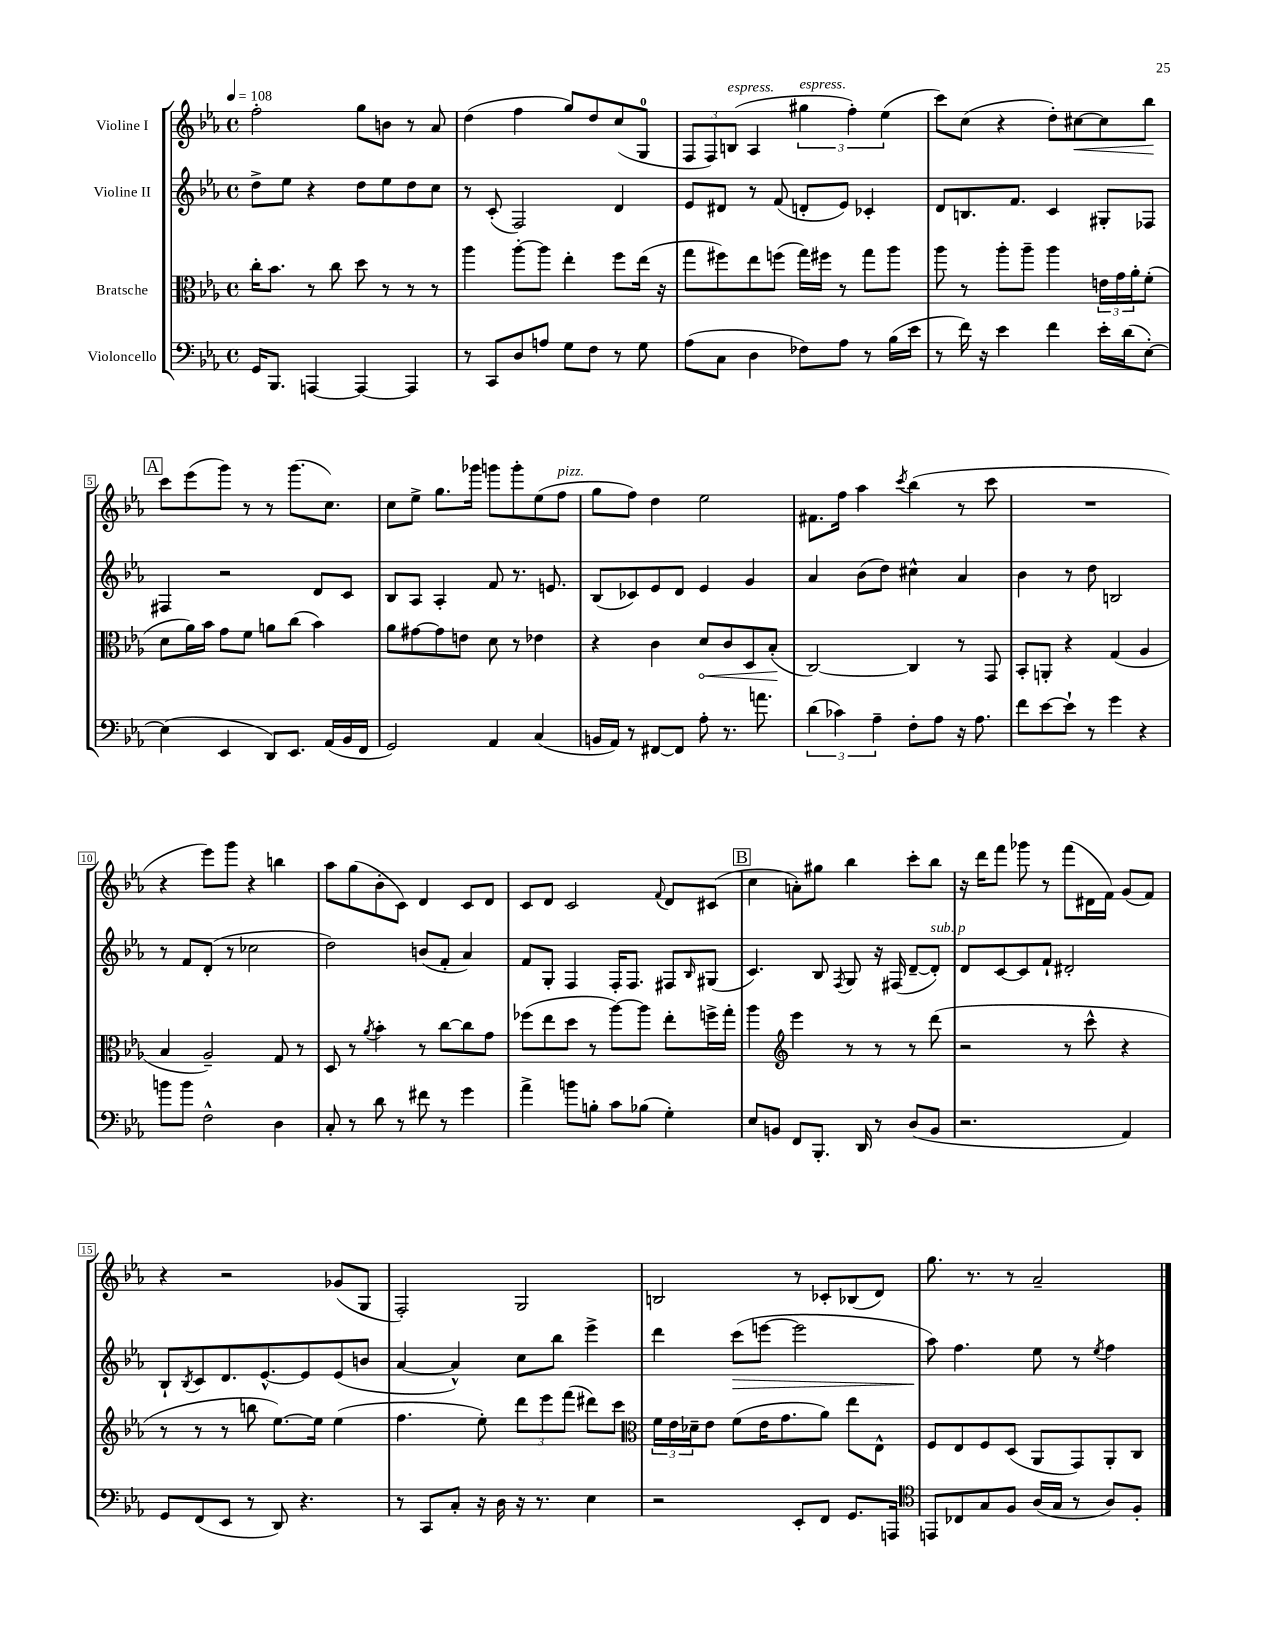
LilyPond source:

<<
\new StaffGroup <<
\new Staff = "s0" \with { instrumentName = "Violine I" } {
    \clef treble \key ees \major \defaultTimeSignature \time 4/4 \tempo 4 = 108
    f''2-. g''8 b'8 r8 aes'8 |
    d''4( f''4 g''8) d''8 c''8( g8-0 |
    \tuplet 3/2 { f8 f8) b8^\markup { \italic "espress." }( } aes4 \tuplet 3/2 { gis''4^\markup { \italic "espress." } f''4-.) ees''4( } |
    c'''8) c''8( r4 d''8-.) cis''8~\< cis''8 bes''8\! |
    \mark \markup { \box "A" } c'''8 ees'''8( g'''8) r8 r8 g'''8.( c''8.) |
    c''8 ees''8-> g''8. ges'''16 g'''8 g'''8-. ees''8( f''8^\markup { \italic "pizz." } |
    g''8 f''8) d''4 ees''2 |
    fis'8. f''16 aes''4 \acciaccatura { c'''8 } bes''4( r8 c'''8 |
    R1 |
    r4 ees'''8) g'''8 r4 b''4 |
    aes''8 g''8( bes'8-. c'8) d'4 c'8 d'8 |
    c'8 d'8 c'2 \appoggiatura { f'8 } d'8 cis'8( |
    \mark \markup { \box "B" } c''4 a'8-.) gis''8 bes''4 c'''8-. bes''8 |
    r16 d'''16 f'''8 ges'''8 r8 f'''8( dis'16 f'16) g'8( f'8) |
    r4 r2 ges'8( g8 |
    f2-.) g2 |
    b2 r8 ces'8-. bes8( d'8) |
    g''8. r8. r8 aes'2-- \bar "|." |
}
\new Staff = "s1" \with { instrumentName = "Violine II" } {
    \clef treble \key ees \major \defaultTimeSignature \time 4/4
    d''8-> ees''8 r4 d''8 ees''8 d''8 c''8 |
    r8 c'8-.( f2) d'4 |
    ees'8 dis'8 r8 f'8( d'8-. ees'8) ces'4-. |
    d'8 b8. f'8. c'4 gis8-. fes8 |
    \mark \markup { \box "A" } fis4 r2 d'8 c'8 |
    bes8 aes8 aes4-. f'8 r8. e'8. |
    bes8( ces'8) ees'8 d'8 ees'4 g'4 |
    aes'4 bes'8( d''8) cis''4-^ aes'4 |
    bes'4 r8 d''8 b2 |
    r8 f'8 d'8-.( r8 ces''2 |
    d''2) b'8( f'8-. aes'4) |
    f'8 g8-. f4 f16-. f8. fis8 \grace { bes16 } gis8( |
    \mark \markup { \box "B" } c'4.) bes8 \acciaccatura { f8 } g8 r16 fis16( d'8~-- d'8-.^\markup { \italic "sub. p" }) |
    d'8 c'8~ c'8 f'8-! dis'2-. |
    bes8-! \acciaccatura { bes8 } c'8 d'8. ees'8.~-^ ees'8 ees'8( b'8 |
    aes'4~ aes'4-^) c''8 bes''8 ees'''4-> |
    d'''4 c'''8\>( e'''8~ e'''2 |
    aes''8\!) f''4. ees''8 r8 \acciaccatura { ees''8 } f''4 \bar "|." |
}
\new Staff = "s2" \with { instrumentName = "Bratsche" } {
    \clef alto \key ees \major \defaultTimeSignature \time 4/4
    c''16-. bes'8. r8 c''8 d''8 r8 r8 r8 |
    aes''4 aes''8~-. aes''8 ees''4-. f''8 ees''16( r16 |
    g''8 fis''8) ees''8 f''8( g''16) fis''16 r8 g''8 aes''8 |
    aes''8 r8 aes''8-. aes''8-- aes''4 \tuplet 3/2 { e'16 g'16 aes'16-. } f'8-.( |
    \mark \markup { \box "A" } d'8 aes'16) bes'16 g'8 f'8 a'8 c''8( bes'4) |
    aes'8 gis'8~ gis'8 e'8 d'8 r8 ees'4 |
    r4 c'4 \once \override Hairpin.circled-tip = ##t d'8\< c'8 d8 bes8-.\!( |
    c2~) c4 r8 g,8 |
    bes,8-. a,8-. r4 g4( aes4 |
    bes4 aes2--) g8 r8 |
    d8 r8 \acciaccatura { aes'8 } bes'4-. r8 c''8~ c''8 g'8 |
    fes''8( ees''8 d''8 r8 aes''8~) aes''8 ees''8-. f''16-> g''16-. |
    \mark \markup { \box "B" } aes''4 \clef treble ees'''4 r8 r8 r8 d'''8( |
    r2 r8 c'''8-^ r4 |
    r8 r8 r8 b''8 ees''8.~) ees''16 ees''4( |
    f''4. ees''8-.) \tuplet 3/2 { d'''8 ees'''8 f'''8( } dis'''8) c'''8 |
    \clef alto \tuplet 3/2 { f'16 ees'16 des'16-- } ees'8 f'8( ees'16 g'8. aes'8) ees''8 ees8-^ |
    f8 ees8 f8 d8( aes,8 g,8) aes,8-. c8 \bar "|." |
}
\new Staff = "s3" \with { instrumentName = "Violoncello" } {
    \clef bass \key ees \major \defaultTimeSignature \time 4/4
    g,16 bes,,8. a,,4~ a,,4~ a,,4 |
    r8 c,8 d8 a8 g8 f8 r8 g8 |
    aes8( c8 d4 fes8) aes8 r8 bes16( ees'16 |
    r8 f'16) r16 ees'4 f'4 ees'16-. d'16( ees8~-.) |
    \mark \markup { \box "A" } ees4( ees,4 d,8) ees,8. aes,16( bes,16 f,16 |
    g,2) aes,4 c4( |
    b,16 aes,16) r8 fis,8~ fis,8 aes8-. r8. a'8. |
    \tuplet 3/2 { d'4( ces'4) aes4-- } f8-. aes8 r16 aes8. |
    f'8 ees'8~ ees'8-! r8 g'4 r4 |
    b'8 b'8 f2-^ d4 |
    c8-. r8 d'8 r8 fis'8 r8 g'4 |
    aes'4-> b'8 b8-. c'8 bes8( g4-.) |
    \mark \markup { \box "B" } ees8 b,8 f,8 bes,,8.-. d,16 r8 d8( b,8 |
    r2. aes,4) |
    g,8 f,8( ees,8 r8 d,8) r4. |
    r8 c,8 c8-. r16 d16 r16 r8. ees4 |
    r2 ees,8-. f,8 g,8. a,,16 |
    \clef tenor e,8 ces8 g8 f8 aes16( g16 r8 aes8) f8-. \bar "|." |
}
>>
>>
\layout { \context { \Score \override BarNumber.stencil = #(make-stencil-boxer 0.1 0.3 ly:text-interface::print) } }
